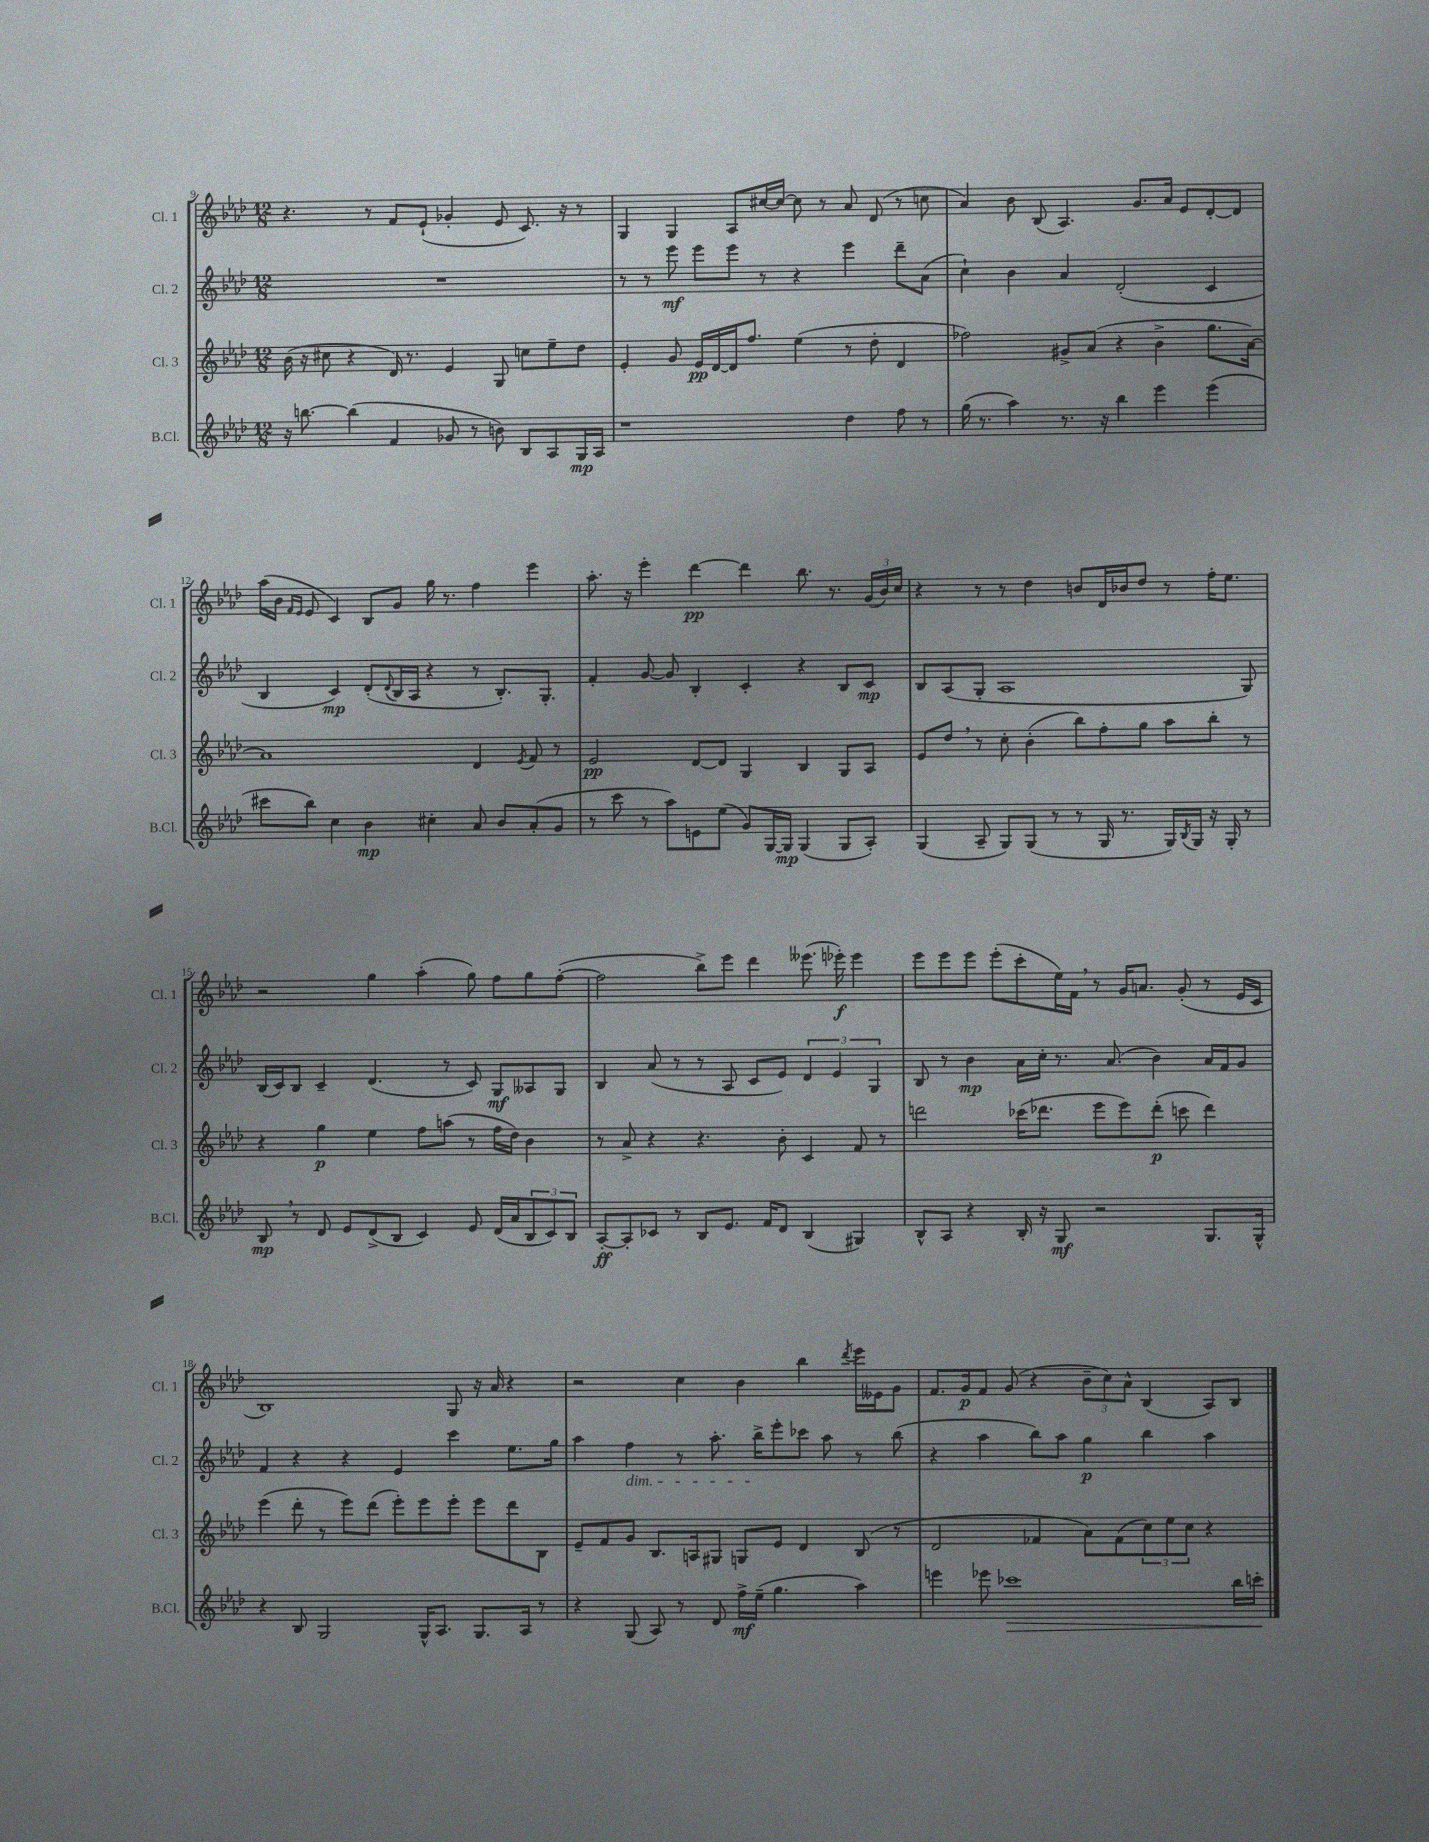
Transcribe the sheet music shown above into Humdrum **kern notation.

**kern	**dynam	**kern	**dynam	**kern	**dynam	**kern	**dynam
*part4	*part4	*part3	*part3	*part2	*part2	*part1	*part1
*staff4	*staff4	*staff3	*staff3	*staff2	*staff2	*staff1	*staff1
*I"B.Cl.	*	*I"Cl. 3	*	*I"Cl. 2	*	*I"Cl. 1	*
*I'B.Cl.	*	*I'Cl. 3	*	*I'Cl. 2	*	*I'Cl. 1	*
*clefG2	*	*clefG2	*	*clefG2	*	*clefG2	*
*k[b-e-a-d-]	*	*k[b-e-a-d-]	*	*k[b-e-a-d-]	*	*k[b-e-a-d-]	*
*M12/8	*	*M12/8	*	*M12/8	*	*M12/8	*
=9	=9	=9	=9	=9	=9	=9	=9
16r	.	(16b-\	.	1.r	.	4.r	.
[8.bbn\	.	16r	.	.	.	.	.
.	.	8cc#X\	.	.	.	.	.
(4bb\]	.	4r	.	.	.	.	.
.	.	.	.	.	.	8r	.
4f/	.	16d-/)	.	.	.	8f/L	.
.	.	8.r	.	.	.	.	.
.	.	.	.	.	.	(8e-`/J	.
8g-X/	.	4e-/	.	.	.	4g-X'/	.
8r	.	.	.	.	.	.	.
8bn\)	.	8G/	.	.	.	8e-/	.
8B-/L	.	8ccn\L	.	.	.	8.c/)	.
8A-/	.	8ee-~\	.	.	.	.	.
.	.	.	.	.	.	16r	.
16G/L	mp	8dd-\J	.	.	.	8r	.
16A-/JJ	.	.	.	.	.	.	.
=10	=10	=10	=10	=10	=10	=10	=10
1r	.	4e-'/	.	8r	.	4G/	.
.	.	.	.	8r	.	.	.
.	.	8g/	.	8eee-\	mf	4G/	.
.	.	16e-/LL	pp	8eee-\L	.	.	.
.	.	[16d-/	.	.	.	.	.
.	.	16d-/J]	.	8eee-\J	.	8A-/L	.
.	.	8.ff/J	.	.	.	.	.
.	.	.	.	8r	.	[16cc#X/L	.
.	.	.	.	.	.	16cc#/JJ_	.
.	.	(4ee-\	.	4r	.	8cc#\]	.
.	.	.	.	.	.	8r	.
4dd-\	.	8r	.	4eee-\	.	8a-/	.
.	.	8dd-'\	.	.	.	(8d-/	.
8ff\	.	4d-/	.	8ddd-~\L	.	8r	.
8r	.	.	.	(8a-\J	.	8ccn\	.
=11	=11	=11	=11	=11	=11	=11	=11
(16gg\	.	2ff-X\)	.	4cc`\)	.	4a-/)	.
8.r	.	.	.	.	.	.	.
4aa-\)	.	.	.	4b-\	.	8b-\	.
.	.	.	.	.	.	(8B-/	.
8.r	.	8g#X^/L	.	4a-/	.	4.A-/)	.
.	.	(8a-/J	.	.	.	.	.
16r	.	.	.	.	.	.	.
4bb-\	.	4r	.	(2d-'/	.	.	.
.	.	.	.	.	.	8.g/L	.
4eee-\	.	4b-^\	.	.	.	.	.
.	.	.	.	.	.	16a-/Jk	.
.	.	.	.	.	.	8e-/L	.
(4eee-\	.	8.gg\L	.	4c/	.	[8d-'/	.
.	.	.	.	.	.	8d-/J]	.
.	.	[16a-\Jk)	.	.	.	.	.
!!LO:LB:g=z
=12	=12	=12	=12	=12	=12	=12	=12
8ccc#X\L	.	1a-]	.	4B-/	.	(16aa-\LL	.
.	.	.	.	.	.	16b-\JJ	.
.	.	.	.	.	.	16qqf/LL	.
.	.	.	.	.	.	16qqe-/JJ	.
8bb-\J)	.	.	.	.	.	8e-/	.
4cc\	.	.	.	4c/)	mp	4c/)	.
4b-\	mp	.	.	(8d-'/L	.	8B-/L	.
.	.	.	.	8qqd-/	.	.	.
.	.	.	.	16B-/L	.	8g/J	.
.	.	.	.	16A-/JJ	.	.	.
4cc#X'\	.	.	.	4r	.	16gg\	.
.	.	.	.	.	.	8.r	.
8a-/	.	4d-/	.	8r	.	4ff\	.
8b-/L	.	.	.	8.B-'/L)	.	.	.
.	.	8qe-/	.	.	.	.	.
(8a-'/	.	8f/	.	.	.	4eee-\	.
.	.	.	.	8.G'/J	.	.	.
8g/J	.	8r	.	.	.	.	.
=13	=13	=13	=13	=13	=13	=13	=13
8r	.	2e-/	pp	4f'/	.	8.aa-'\	.
8ccc\	.	.	.	.	.	.	.
.	.	.	.	.	.	16r	.
8r	.	.	.	[8g/	.	4eee-'\	.
8aa-\L)	.	.	.	8g/]	.	.	.
8en\	.	[8d-/L	.	4B-'/	.	[4ddd-\	pp
(8ee-\J	.	8d-/J]	.	.	.	.	.
8g/L)	.	4G/	.	4c'/	.	4ddd-\]	.
[16G/L	.	.	.	.	.	.	.
16G/JJ]	mp	.	.	.	.	.	.
(4G/	.	4B-/	.	4r	.	8.bb-\	.
.	.	.	.	.	.	8.r	.
8G/L	.	8G/L	.	8B-/L	.	.	.
8A-'/J)	.	8A-/J	.	8c/J	mp	(24g/LL	.
.	.	.	.	.	.	24b-/)	.
.	.	.	.	.	.	24cc/JJ	.
=14	=14	=14	=14	=14	=14	=14	=14
(4G/	.	8e-/L	.	8B-/L	.	4r	.
.	.	8dd-,/J	.	(8A-/	.	.	.
8A-~/	.	8r	.	8G'/J	.	8r	.
8G/L)	.	8cc'\	.	1A-	.	8r	.
(8G/J	.	(4b-'\	.	.	.	4dd-\	.
8r	.	.	.	.	.	.	.
8r	.	8bb-\L)	.	.	.	8bn/L	.
16G/	.	8ff'\	.	.	.	16d-/L	.
8.r	.	.	.	.	.	16b-X/J	.
.	.	8gg\J	.	.	.	8dd-/J	.
16G/LL)	.	8aa-\L	.	.	.	8r	.
8qB-/	.	.	.	.	.	.	.
16G/JJ	.	.	.	.	.	.	.
16r	.	8bb-'\J	.	.	.	16ff'\KL	.
16G'/	.	.	.	.	.	8.ee-\J	.
8r	.	8r	.	8G/)	.	.	.
!!LO:LB:g=z
=15	=15	=15	=15	=15	=15	=15	=15
8B-,/	mp	4r	.	(16B-/LL	.	2r	.
.	.	.	.	16c/J)	.	.	.
8r	.	.	.	8B-/J	.	.	.
8d-/	.	4gg\	p	4c~/	.	.	.
8e-/L	.	.	.	.	.	.	.
(8d-^/	.	4ee-\	.	(4.d-/	.	4gg\	.
8B-/J	.	.	.	.	.	.	.
4c/)	.	8ff\L	.	.	.	(4aa-'\	.
.	.	(8aan\J	.	8r	.	.	.
8e-/	.	8r	.	8c/)	.	8gg\)	.
(16d-/LL	.	16ff\LL	.	8G/L	mf	8ff\L	.
16a-/J	.	16dd-\JJ)	.	.	.	.	.
12B-/	.	4b-\	.	8A--X/	.	8gg\	.
12c/)	.	.	.	.	.	.	.
.	.	.	.	8G/J	.	([8ff'\J	.
12B-/J	.	.	.	.	.	.	.
=16	=16	=16	=16	=16	=16	=16	=16
[8A-'/L	ff	8r	.	4B-/	.	2ff\]	.
8A-'/]	.	8a-^/	.	.	.	.	.
8c-X/J	.	4r	.	(8a-/	.	.	.
8r	.	.	.	8r	.	.	.
8B-/L	.	4.r	.	8r	.	8bb-^\L)	.
8.e-/J	.	.	.	8A-/	.	8eee-\J	.
.	.	.	.	8c/L	.	4ddd-\	.
16f/KL	.	.	.	.	.	.	.
8d-/J	.	8b-'\	.	8e-/J)	.	.	.
(4B-/	.	4c/	.	6d-/	.	(8.eee--X\	.
.	.	.	.	6e-/	.	.	.
.	.	.	.	.	.	16eee-X'\)	f
4G#X/)	.	8f/	.	.	.	4eee-\	.
.	.	.	.	6G/	.	.	.
.	.	8r	.	.	.	.	.
=17	=17	=17	=17	=17	=17	=17	=17
8B-^^/L	.	2dddn\	.	8B-/	.	8eee-\L	.
8A-/J	.	.	.	8r	.	8eee-\	.
4r	.	.	.	4b-\	mp	8eee-\J	.
.	.	.	.	.	.	(8eee-'\L	.
16B-'/	.	(16ccc-X\KL	.	16a-\LL	.	8ccc'\	.
16r	.	8.ddd-X\J	.	16cc'\JJ	.	.	.
8G/	mf	.	.	8.r	.	16ee-\L)	.
.	.	.	.	.	.	16f,\JJ	.
2r	.	8eee-\L	.	.	.	8r	.
.	.	.	.	(8.a-/	.	.	.
.	.	8eee-\)	.	.	.	16g/KL	.
.	.	.	.	.	.	8.an/J	.
.	.	(8ddd-'\J	p	4b-\)	.	.	.
.	.	8cccn\	.	.	.	(8g'/	.
8.G/L	.	4ddd-\)	.	16a-/LL	.	8r	.
.	.	.	.	16f/J	.	.	.
.	.	.	.	8g/J	.	16e-/LL	.
16G^^/Jk	.	.	.	.	.	16c/JJ	.
!!LO:LB:g=z
=18	=18	=18	=18	=18	=18	=18	=18
4r	.	(4eee-\	.	4f/	.	1B-)	.
8B-/	.	8ddd-'\	.	4r	.	.	.
2G/	.	8r	.	.	.	.	.
.	.	8eee-\L)	.	4r	.	.	.
.	.	(8ddd-\J	.	.	.	.	.
.	.	8eee-'\L)	.	4e-/	.	.	.
16G^^/KL	.	8eee-\	.	.	.	.	.
8.A-/J	.	.	.	.	.	.	.
.	.	8eee-'\J	.	4ccc\	.	8G/	.
8.G/L	.	8eee-\L	.	.	.	16r	.
.	.	.	.	.	.	16a-/	.
.	.	8ddd-\	.	8.ee-\L	.	4r	.
16A-/Jk	.	.	.	.	.	.	.
8r	.	8B-\J	.	.	.	.	.
.	.	.	.	16gg\Jk	.	.	.
=19	=19	=19	=19	=19	=19	=19	=19
4r	.	8e-~/L	.	4aa-\	.	2r	.
.	.	8f/	.	.	.	.	.
!	!	!	!	!LO:TX:b:i:t=dim.	!	!	!
(8G/	.	8g/J	.	4ff\	.	.	.
8A-/)	.	8.B-/L	.	.	.	.	.
8r	.	.	.	8r	.	4cc\	.
.	.	16An/k	.	.	.	.	.
8d-/	.	8G#X/J	.	8.aa-'\	.	.	.
16ff^\LL	mf	8Gn/L	.	.	.	4b-\	.
(16ee-~\JJ	.	.	.	16bb-^\KL	.	.	.
4.gg\	.	8e-/J	.	8eee-'\	.	.	.
.	.	4d-/	.	8ccc-X\J	.	4bb-\	.
.	.	.	.	8aa-\	.	.	.
.	.	.	.	.	.	8qddd-/	.
4aa-\)	.	(8B-/	.	8r	.	16eee-\LL	.
.	.	.	.	.	.	16e--X\J	.
.	.	8r	.	(8bb-\	.	8g\J	.
=20	=20	=20	=20	=20	=20	=20	=20
4eeen\	.	2d-/	.	4r	.	8.f/L	.
.	.	.	.	.	.	16g/k	p
8eee-X\	.	.	.	4aa-\	.	8f/J	.
!	!LO:HP:b	!	!	!	!	!	!
1ccc-X	>	.	.	.	.	(8g/	.
.	.	4f-X/	.	8bb-\L)	.	4r	.
.	.	.	.	8aa-\J	.	.	.
.	.	8a-\L)	.	4gg\	p	12b-~\L	.
.	.	.	.	.	.	12cc\)	.
.	.	(8f-\	.	.	.	.	.
.	.	.	.	.	.	12a-^^\J	.
.	.	12cc\)	.	4bb-\	.	(4B-/	.
.	.	12ee-\	.	.	.	.	.
.	.	12cc\J	.	.	.	.	.
.	.	4r	.	4aa-\	.	8A-/L)	.
16bb-\LL	.	.	.	.	.	8B-/J	.
16cccn'\JJ	.	.	.	.	.	.	.
.	]	.	.	.	.	.	.
==	==	==	==	==	==	==	==
*-	*-	*-	*-	*-	*-	*-	*-
